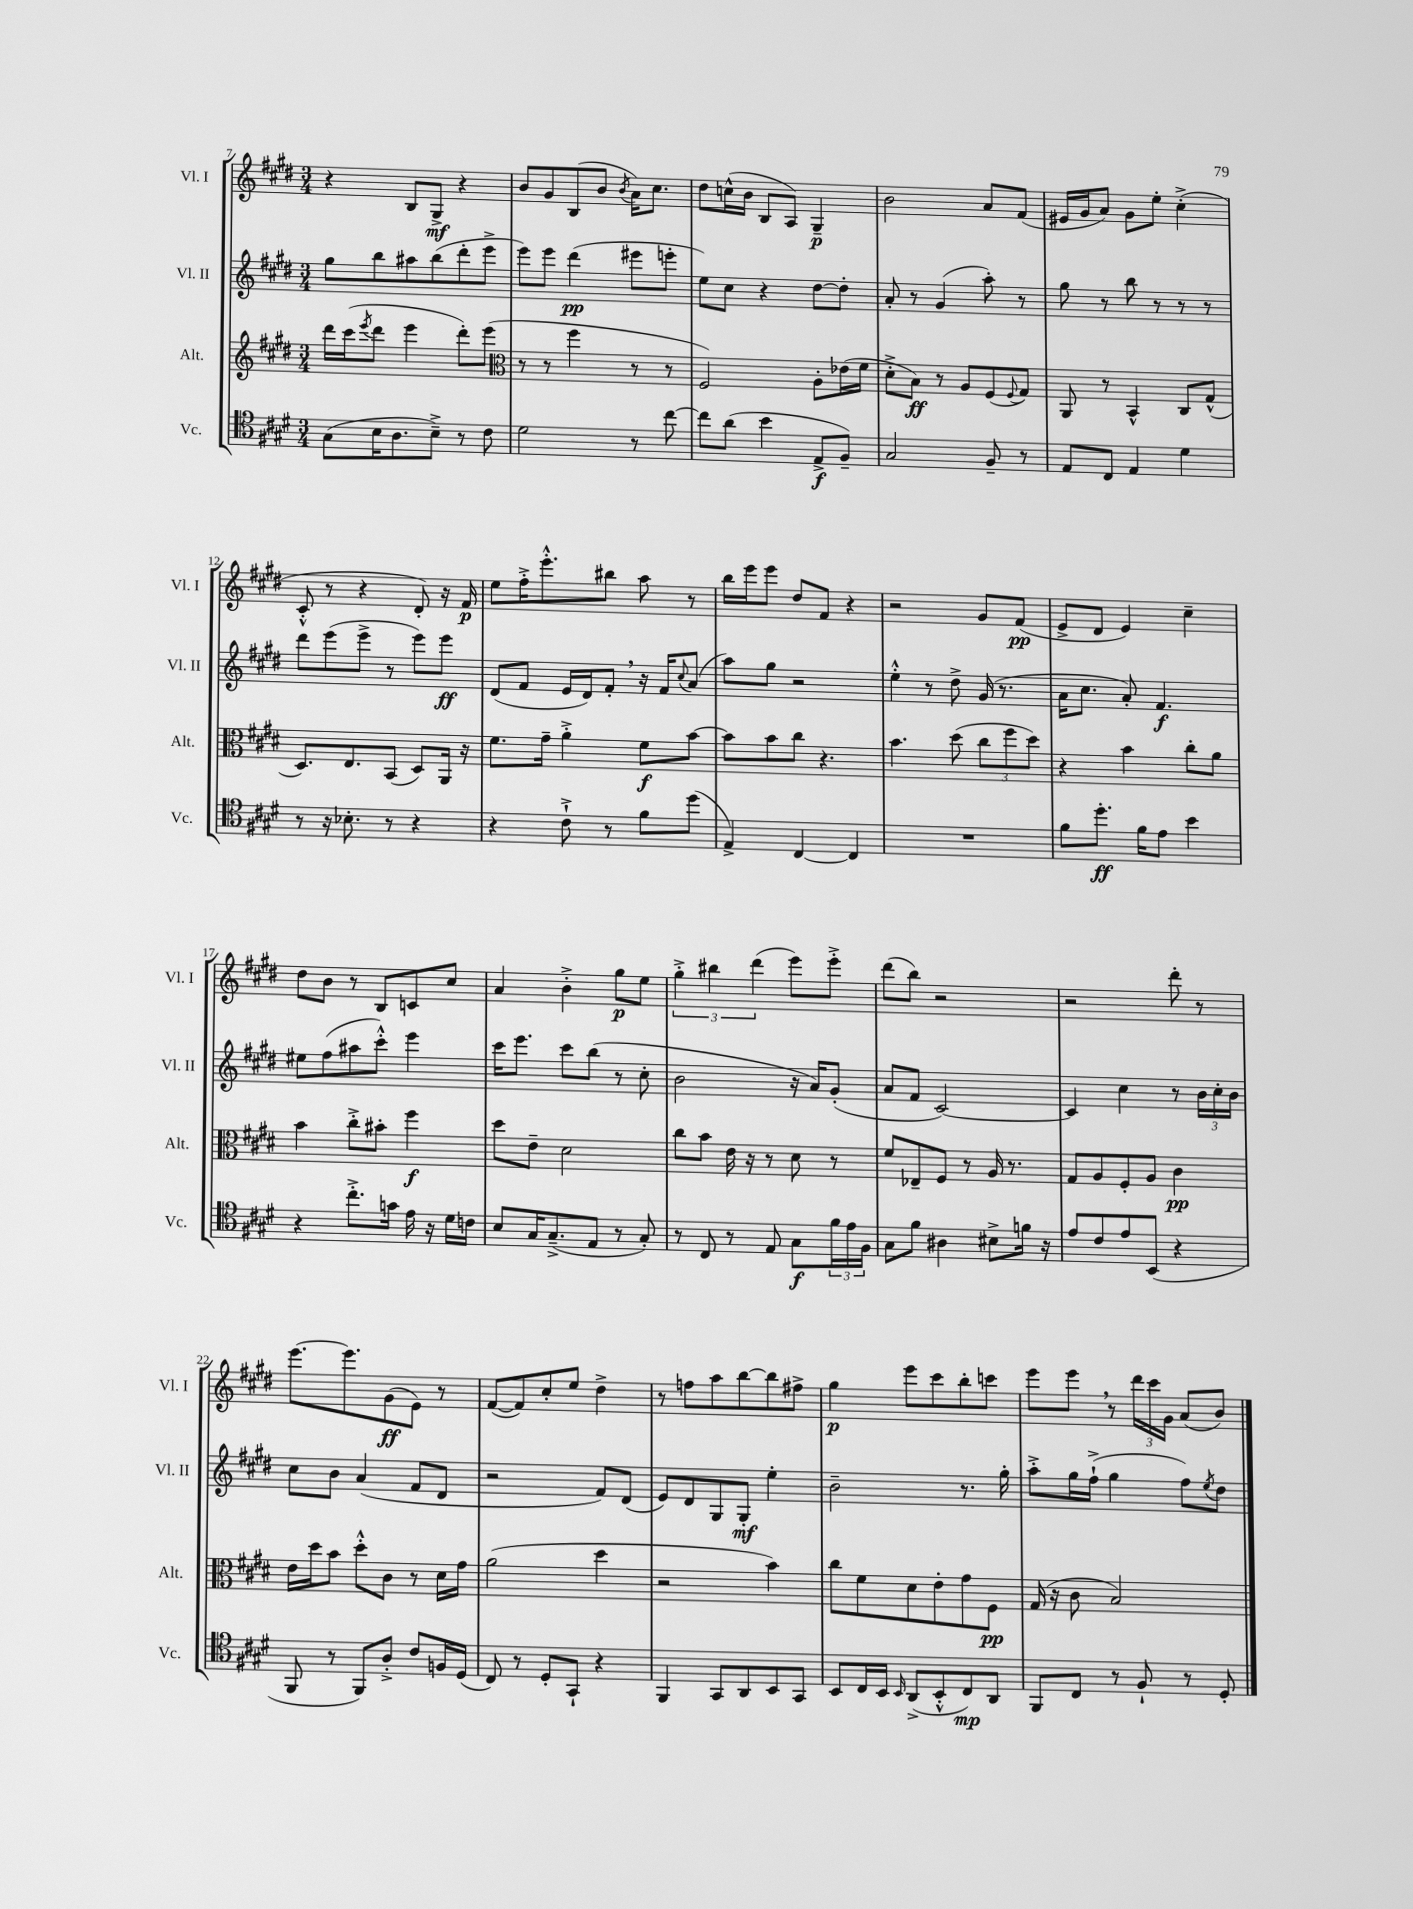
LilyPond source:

<<
\new StaffGroup <<
\new Staff = "s0" \with { instrumentName = "Vl. I" shortInstrumentName = "Vl. I" } {
    \clef treble \key e \major \numericTimeSignature \time 3/4
    r4 b8 gis8->\mf r4 |
    b'8 gis'8 b8( b'8 \acciaccatura { b'8 } a'16) cis''8. |
    dis''8 c''16-^( b'16 b8 a8) gis4--\p |
    b'2 a'8 fis'8( |
    eis'16 gis'16 a'8) gis'8 e''8-. cis''4-.->( |
    cis'8-.-^ r8 r4 dis'8-.) r16 fis'16\p |
    e''8 fis''16-.-> e'''8.-.-^ bis''8 a''8 r8 |
    b''16 e'''16 e'''8 dis''8 fis'8 r4 |
    r2 gis'8 fis'8\pp( |
    e'8-> dis'8 e'4) cis''4-- |
    dis''8 b'8 r8 b8 c'8 cis''8 |
    a'4 b'4-.-> gis''8\p e''8 |
    \tuplet 3/2 { gis''4-.-> bis''4 dis'''4( } e'''8) e'''8-.-> |
    dis'''8( b''8) r2 |
    r2 dis'''8-. r8 |
    e'''8.~ e'''8. gis'8\ff( e'8) r8 |
    fis'8~( fis'8) cis''8-. e''8 dis''4-> |
    r8 f''8 a''8 b''8~ b''8 fis''8-> |
    gis''4\p e'''8 cis'''8 b''8-. c'''8 |
    e'''8 e'''8 \breathe r8 \tuplet 3/2 { dis'''16 cis'''16 gis'16 } a'8( b'8) \bar "|." |
}
\new Staff = "s1" \with { instrumentName = "Vl. II" shortInstrumentName = "Vl. II" } {
    \clef treble \key e \major \numericTimeSignature \time 3/4
    gis''8 b''8 ais''8 b''8( dis'''8-. e'''8-> |
    e'''8) e'''8 dis'''4\pp( eis'''8 e'''8-. |
    e''8) cis''8 r4 dis''8~ dis''8-. |
    a'8-. r8 gis'4( a''8-.) r8 |
    gis''8 r8 b''8 r8 r8 r8 |
    dis'''8 e'''8( e'''8-> r8 e'''8) e'''8\ff |
    dis'8( fis'8 e'16 dis'16) fis'8-. \breathe r16 fis'16 \appoggiatura { cis''8 } a'8( |
    a''8) gis''8 r2 |
    e''4-.-^ r8 dis''8-> gis'16( r8. |
    a'16 cis''8. a'8-.) fis'4.\f |
    eis''8 fis''8( ais''8 cis'''8-.-^) e'''4 |
    cis'''16 e'''8. cis'''8 b''8( r8 cis''8-. |
    b'2 r16 a'16) gis'8-.( |
    a'8 fis'8 cis'2~) |
    cis'4 cis''4 r8 \tuplet 3/2 { b'16 cis''16-. b'16 } |
    cis''8 b'8 a'4( fis'8 dis'8 |
    r2 fis'8) dis'8( |
    e'8) dis'8 gis8 gis8-.\mf e''4-. |
    b'2-- r8. gis''16-. |
    a''8-.-> gis''16 fis''16-!->( gis''4 fis''8) \acciaccatura { e''8 } dis''8 \bar "|." |
}
\new Staff = "s2" \with { instrumentName = "Alt." shortInstrumentName = "Alt." } {
    \clef treble \key e \major \numericTimeSignature \time 3/4
    dis'''16 cis'''16( \acciaccatura { e'''8 } dis'''8 e'''4 dis'''8-.) e'''8( |
    \clef alto r8 r8 fis''4 r8 r8 |
    fis2) a8-. ees'16( fis'16 |
    dis'8-.-> b8\ff) r8 a8 fis8( \appoggiatura { fis8 } gis8) |
    a,8 r8 b,4-^ cis8 gis8-^( |
    dis8.) e8. b,8( dis8) a,16 r16 |
    fis'8. gis'16-- a'4-.-> fis'8\f b'8~ |
    b'8 b'8 cis''8 r4. |
    b'4. dis''8( \tuplet 3/2 { cis''8 fis''8 dis''8) } |
    r4 b'4 cis''8-. a'8 |
    b'4 cis''8-.-> bis'8-. fis''4\f |
    dis''8 e'8-- dis'2 |
    cis''8 b'8 e'16 r16 r8 dis'8 r8 |
    fis'8 ees8-- fis8 r8 a16 r8. |
    gis8 a8 fis8-. a8 cis'4\pp |
    e'16 dis''16 b'8 dis''8-.-^ cis'8 r8 dis'16 gis'16 |
    a'2( dis''4 |
    r2 b'4) |
    cis''8 fis'8 dis'8 e'8-. gis'8 fis8\pp |
    gis16( r16 cis'8 b2) \bar "|." |
}
\new Staff = "s3" \with { instrumentName = "Vc." shortInstrumentName = "Vc." } {
    \clef tenor \key e \major \numericTimeSignature \time 3/4
    gis8( b16 a8. b8--->) r8 cis'8 |
    dis'2 r8 cis''8~ |
    cis''8 a'8( b'4 e8->\f fis8--) |
    gis2 fis8-- r8 |
    e8 cis8 e4 dis'4 |
    r8 r16 bes8.-. r8 r4 |
    r4 cis'8-!-> r8 fis'8 dis''8( |
    e4->) cis4~ cis4 |
    R2. |
    fis'8 dis''8.-.\ff fis'16 e'8 b'4 |
    r4 cis''8.-.-> g'16 e'16 r16 dis'16 c'16 |
    b8 gis16 gis8.--->( e8 r8 gis8-.) |
    r8 cis8 r8 e8 gis8\f \tuplet 3/2 { fis'16 e'16 fis16 } |
    gis8 fis'8 ais4 bis8-> f'16 r16 |
    e'8 cis'8 e'8 b,8( r4 |
    fis,8 r8 fis,8) a8-.-> cis'8 f16 dis16( |
    cis8) r8 dis8-. gis,8-! r4 |
    fis,4 gis,8 a,8 b,8 gis,8 |
    b,8 cis16 b,16 \grace { b,16 } a,8->( b,8-.-^ cis8\mp) a,8 |
    fis,8 cis8 r8 fis8-! r8 dis8-. \bar "|." |
}
>>
>>
\layout { \context { \Score currentBarNumber = #7 } }
